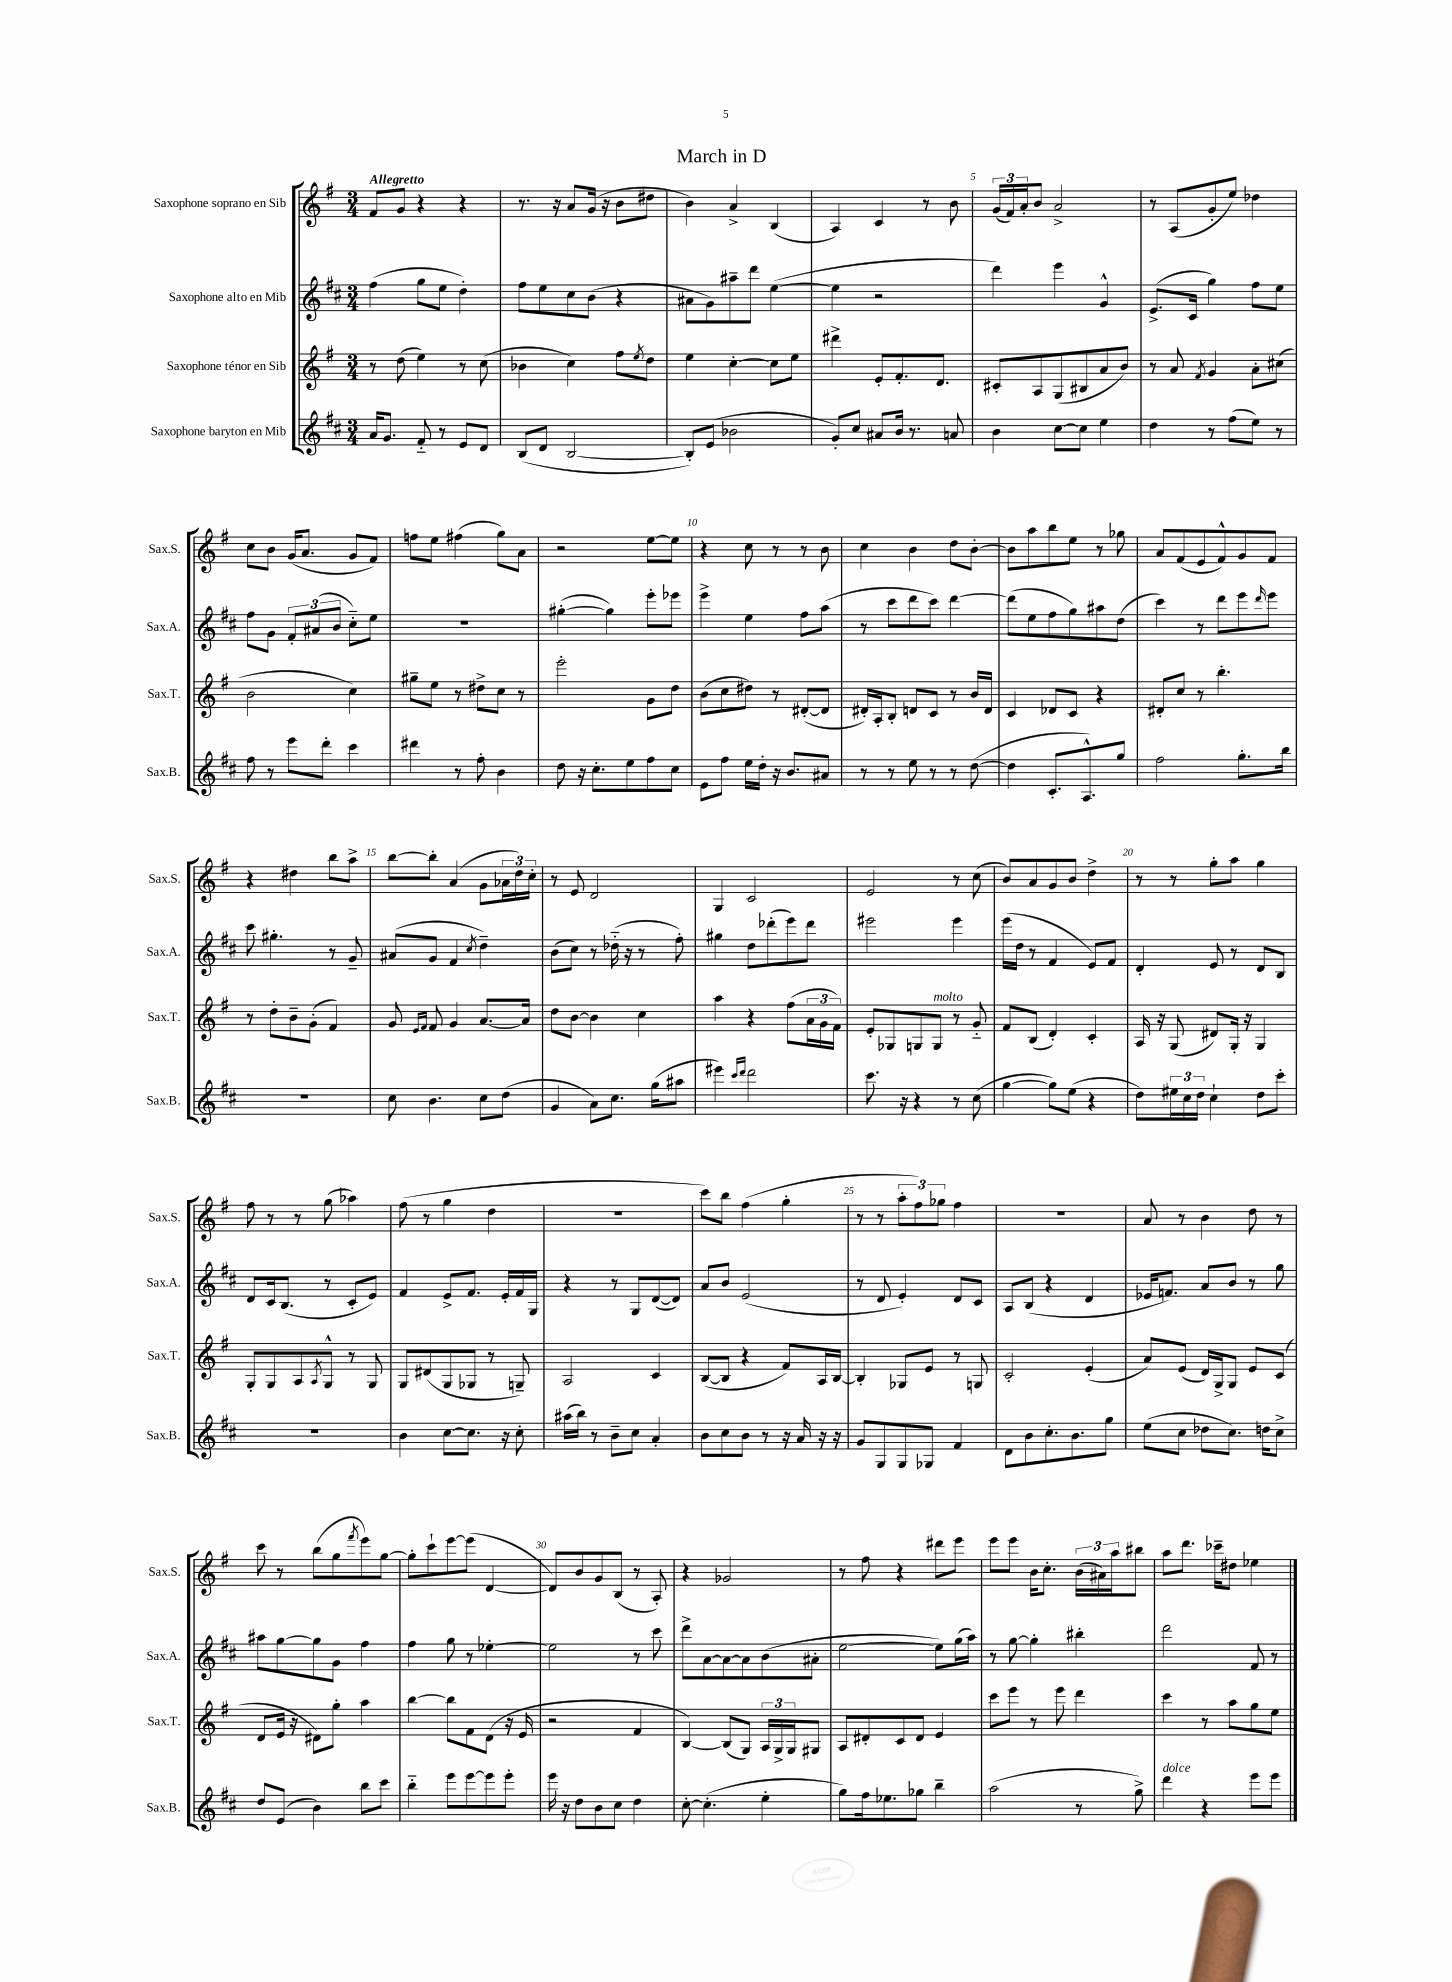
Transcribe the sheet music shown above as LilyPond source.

\header { title = "March in D" }
<<
\new StaffGroup <<
\new Staff = "s0" \with { instrumentName = "Saxophone soprano en Sib" shortInstrumentName = "Sax.S." } {
    \clef treble \key g \major \numericTimeSignature \time 3/4 \tempo "Allegretto"
    fis'8 g'8 r4 r4 |
    r8. r16 a'8 g'16( r16 b'8 dis''8 |
    b'4) a'4-> b4( |
    a4) c'4 r8 b'8 |
    \tuplet 3/2 { g'16( fis'16) a'16-. } b'8 a'2-> |
    r8 a8( g'8-. e''8) des''4 |
    c''8 b'8 g'16( a'8. g'8 fis'8) |
    f''8 e''8 fis''4( g''8) a'8 |
    r2 e''8~ e''8 |
    r4 c''8 r8 r8 b'8 |
    c''4 b'4 d''8 b'8~-. |
    b'8 a''8 b''8 e''8 r8 ges''8 |
    a'8 fis'8( e'8 fis'8-^) g'8 fis'8 |
    r4 dis''4 b''8 a''8-> |
    b''8~ b''8-. a'4( g'8 \tuplet 3/2 { aes'16 d''16) c''16-. } |
    r8 e'8 d'2 |
    g4 c'2 |
    e'2 r8 c''8( |
    b'8) a'8 g'8 b'8 d''4-> |
    r8 r8 g''8-. a''8 g''4 |
    fis''8 r8 r8 g''8( aes''4) |
    fis''8( r8 g''4 d''4 |
    R2. |
    c'''8) b''8 fis''4( g''4-. |
    r8 r8 \tuplet 3/2 { a''8-. fis''8) ges''8 } fis''4 |
    R2. |
    a'8 r8 b'4 d''8 r8 |
    c'''8 r8 b''8( g''8 \acciaccatura { fis'''8 } e'''8) g''8~ |
    g''8-. c'''8-! e'''8~ e'''8( d'4~ |
    d'8) b'8 g'8 b8( r8 a8-.) |
    r4 ges'2 |
    r8 fis''8 r4 dis'''8 e'''8 |
    e'''8 e'''8 b'16 c''8.-. \tuplet 3/2 { b'16( ais'16) a''16 } bis''8 |
    a''8 d'''8. ces'''16-- dis''8 ees''4 \bar "|." |
}
\new Staff = "s1" \with { instrumentName = "Saxophone alto en Mib" shortInstrumentName = "Sax.A." } {
    \clef treble \key d \major \numericTimeSignature \time 3/4
    fis''4( g''8 e''8 d''4-.) |
    fis''8 e''8 cis''8 b'8( r4 |
    ais'8 g'8) ais''8-- d'''8 e''4~( |
    e''4 r2 |
    d'''4) e'''4 g'4-^ |
    e'8.->( cis'16 g''4) fis''8 e''8 |
    fis''8 g'8 \tuplet 3/2 { fis'8-. ais'8( b'8 } cis''8-_) e''8 |
    R2. |
    gis''4~-.( gis''4) e'''8-. ees'''8 |
    e'''4-> e''4 fis''8 a''8( |
    r8 cis'''8 d'''8 cis'''8) d'''4~ |
    d'''8( e''8 fis''8 g''8) ais''8 d''8( |
    cis'''4) r8 d'''8 e'''8 \grace { d'''16 } e'''8 |
    cis'''8 gis''4.-. r8 g'8-- |
    ais'8( g'8 fis'4 \acciaccatura { cis''8 } d''4--) |
    b'8( cis''8) r8 des''16-_( r16 r8 fis''8-.) |
    gis''4 d''8 des'''8-.( e'''8) des'''8 |
    eis'''2 eis'''4 |
    e'''16( d''16 r8 fis'4 e'8) fis'8 |
    d'4-. e'8 r8 d'8 b8 |
    d'8 cis'16 b8.( r8 cis'8-. e'8) |
    fis'4 e'8-> fis'8. e'16-. fis'16 g16 |
    r4 r8 g8 d'8~( d'8) |
    a'8 b'8 e'2( |
    r8 d'8 e'4-.) d'8 cis'8 |
    a8 b8( r4 d'4 |
    ees'16 f'8.) a'8 b'8 r8 g''8 |
    ais''8 g''8~ g''8 g'8 fis''4 |
    fis''4 g''8 r8 ees''4~-. |
    ees''2 r8 cis'''8 |
    d'''8-> a'8~ a'8~ a'8 b'8( ais'8-. |
    e''2~ e''8) g''16( a''16) |
    r8 g''8~ g''4-. bis''4-. |
    d'''2 fis'8 r8 \bar "|." |
}
\new Staff = "s2" \with { instrumentName = "Saxophone ténor en Sib" shortInstrumentName = "Sax.T." } {
    \clef treble \key g \major \numericTimeSignature \time 3/4
    r8 d''8( e''4) r8 c''8( |
    bes'4 c''4) fis''8 \acciaccatura { e''8 } d''8 |
    e''4 c''4~-. c''8 e''8 |
    dis'''4-> e'8-. fis'8.-. d'8. |
    cis'8-. a8 g8( bis8 a'8 b'8) |
    r8 a'8 \acciaccatura { fis'8 } g'4 a'8-. cis''8( |
    b'2 c''4) |
    gis''8-- e''8 r8 dis''8-> c''8 r8 |
    e'''2-. g'8 d''8 |
    b'8( c''8 dis''8) r8 dis'8~-.( dis'8 |
    dis'16-.) a16-. b8-. d'8 c'8 r8 b'16 d'16 |
    c'4 des'8 c'8 r4 |
    dis'8-. c''8 r8 b''4.-. |
    r8 d''8-. b'8-- g'8-.( fis'4) |
    g'8 \grace { e'16 fis'16 } fis'8 g'4 a'8.~ a'16 |
    d''8 b'8~ b'4 c''4 |
    a''4 r4 fis''8( \tuplet 3/2 { a'16 g'16 fis'16) } |
    e'8-. ges8 g8 g8^\markup { \italic "molto" } r8 g'8-_ |
    fis'8 b8( d'4-.) c'4-. |
    a16 r16 g8( dis'8) g16-. r16 g4 |
    g8-. g8 a8 \acciaccatura { a8 } g8-^ r8 g8 |
    g8 dis'8( g8 ges8 r8 g8--) |
    a2 c'4 |
    b8~( b8 r4 fis'8) a16 b16~ |
    b4-. ges8 e'8 r8 g8 |
    c'2-. e'4-.( |
    a'8) e'8( d'16) g16-> g8 e'8 c'8( |
    d'8 e'16 r16 dis'8) g''8-. a''4 |
    b''4~ b''8 fis'8 d'8( r16 e'16 |
    r2 fis'4 |
    b4~) b8( g8) \tuplet 3/2 { a16 g16-> g16 } gis8 |
    a8 dis'8-. c'8 dis'8 e'4 |
    c'''8 e'''8 r8 e'''8 d'''4 |
    c'''4 r8 a''8 g''8 e''8 \bar "|." |
}
\new Staff = "s3" \with { instrumentName = "Saxophone baryton en Mib" shortInstrumentName = "Sax.B." } {
    \clef treble \key d \major \numericTimeSignature \time 3/4
    a'16 g'8. fis'8-_ r8 e'8 d'8 |
    b8( d'8 b2~ |
    b8-.) e'8( bes'2 |
    g'8-.) cis''8 ais'8 b'16 r8. a'8 |
    b'4 cis''8~ cis''8 e''4 |
    d''4 r8 fis''8( e''8) r8 |
    fis''8 r8 e'''8 d'''8-. cis'''4 |
    dis'''4 r8 fis''8-. b'4 |
    d''8 r16 cis''8.-. e''8 fis''8 cis''8 |
    e'8 fis''8 e''16 d''16-. r16 b'8. ais'8 |
    r8 r8 e''8 r8 r8 d''8~( |
    d''4 cis'8.-. a8.-^) g''8 |
    fis''2 g''8.-. b''16 |
    R2. |
    cis''8 b'4. cis''8 d''8( |
    g'4 a'8) cis''8. g''16( ais''8 |
    eis'''4) \grace { cis'''16 d'''16 } d'''2 |
    cis'''8. r16 r4 r8 cis''8( |
    g''4~ g''8) e''8( r4 |
    d''8) \tuplet 3/2 { eis''16 cis''16 d''16 } cis''4-! d''8 cis'''8-. |
    R2. |
    b'4 cis''8~ cis''8. r16 cis''8-. |
    ais''16( b''16) r8 b'8-- cis''8 a'4-. |
    b'8 cis''8 b'8 r8 r16 a'16 r16 r16 |
    g'8 g8 g8 ges8 fis'4 |
    d'8 b'8 cis''8.-. b'8. g''8 |
    e''8( cis''8 des''8 cis''8.) d''16 cis''8-> |
    d''8 e'8( b'4) b''8 cis'''8 |
    b''4-_ e'''8 e'''8~ e'''8 e'''8-. |
    e'''16 r16 d''8 b'8 cis''8 d''4 |
    cis''8~-. cis''4.-.( e''4-. |
    g''8) fis''16 ees''8. ges''8 b''4-- |
    a''2( r8 g''8->) |
    d'''4^\markup { \italic "dolce" } r4 e'''8 e'''8 \bar "|." |
}
>>
>>
\layout { \context { \Score \override BarNumber.break-visibility = ##(#f #t #t) barNumberVisibility = #(every-nth-bar-number-visible 5) } }
